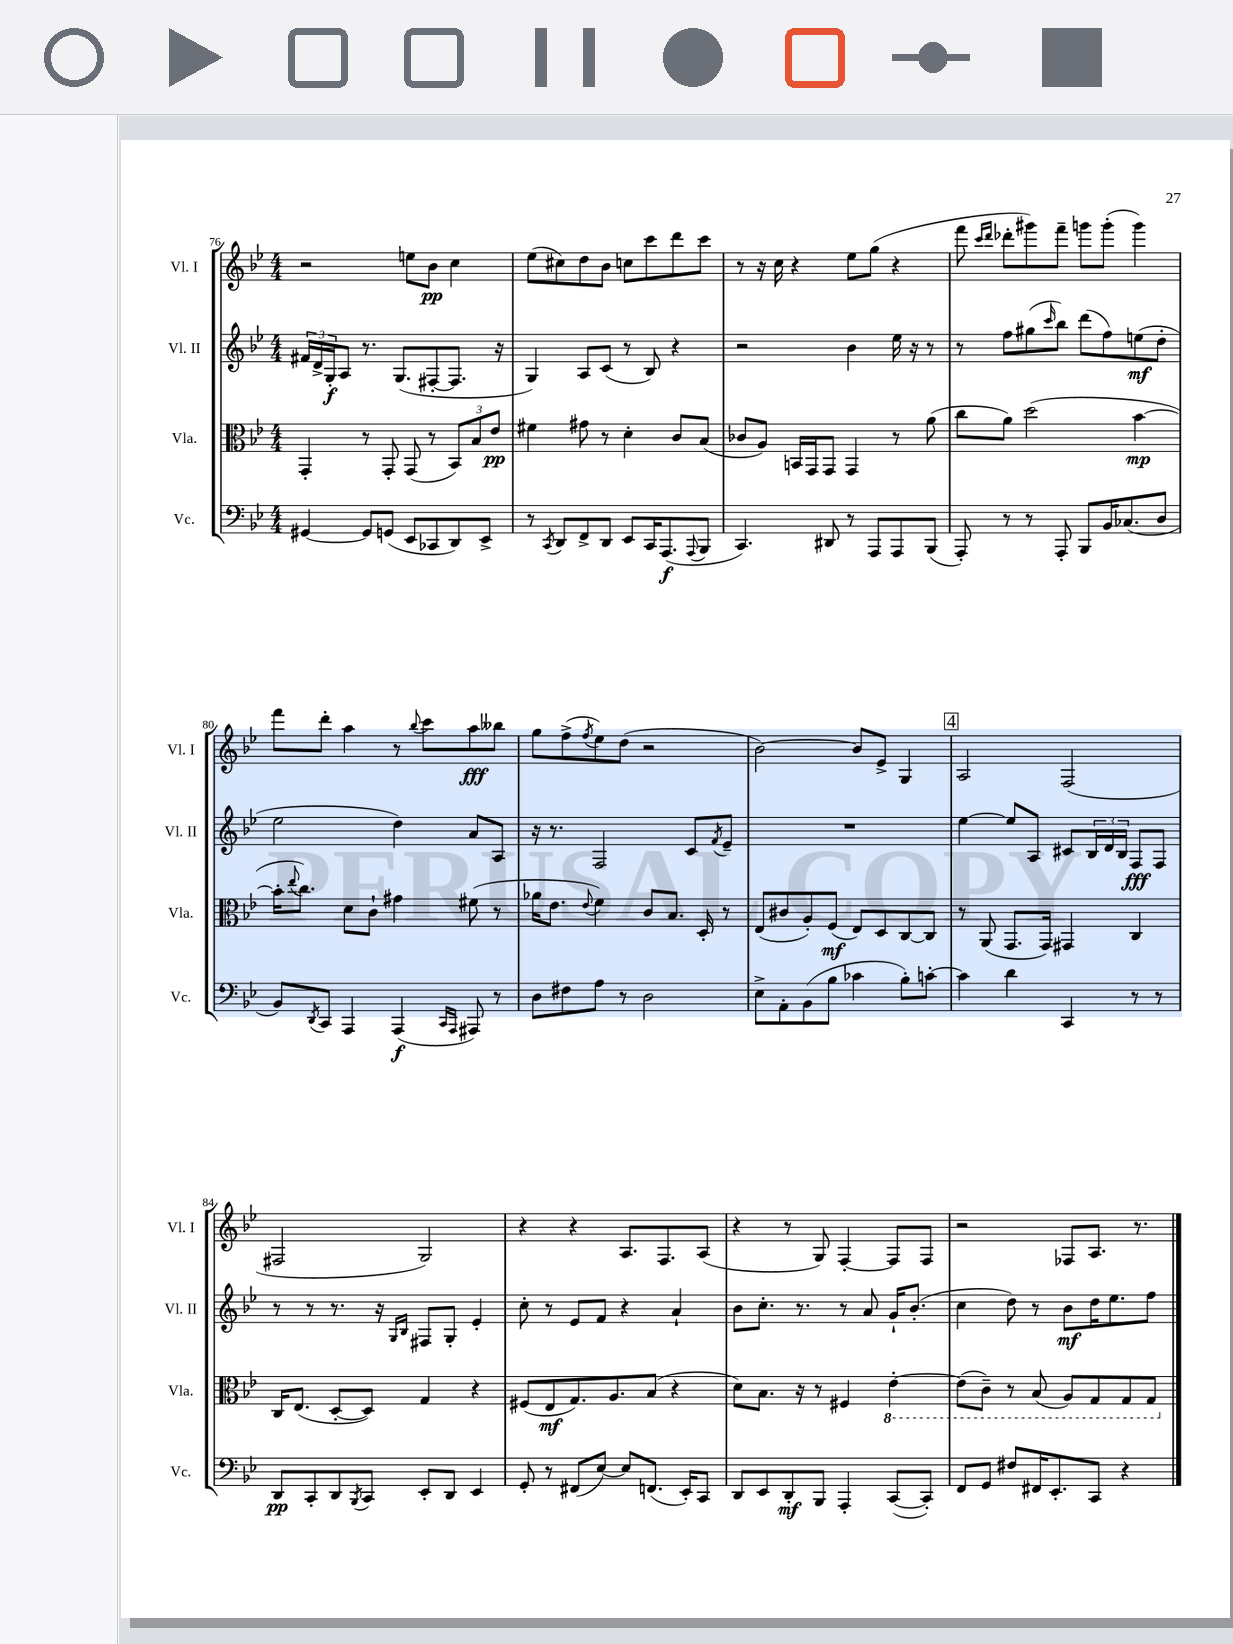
<<
\new StaffGroup <<
\new Staff = "s0" \with { instrumentName = "Vl. I" shortInstrumentName = "Vl. I" } {
    \clef treble \key bes \major \numericTimeSignature \time 4/4
    r2 e''8 bes'8\pp c''4 |
    ees''8( cis''8) d''8 bes'8 c''8 c'''8 d'''8 c'''8 |
    r8 r16 c''16 r4 ees''8 g''8( r4 |
    f'''8 \grace { c'''16 d'''16 } des'''8-. gis'''8) f'''8-- g'''8 g'''8-.( g'''4) |
    f'''8 d'''8-. a''4 r8 \appoggiatura { bes''8 } c'''8 a''8\fff beses''8 |
    g''8 f''8->( \acciaccatura { f''8 } ees''8) d''8( r2 |
    bes'2~) bes'8 ees'8-> g4 |
    \mark \markup { \box "4" } a2 f2( |
    fis2 g2) |
    r4 r4 a8. f8. a8( |
    r4 r8 g8) f4~-. f8 f8 |
    r2 fes8 a8. r8. \bar "|." |
}
\new Staff = "s1" \with { instrumentName = "Vl. II" shortInstrumentName = "Vl. II" } {
    \clef treble \key bes \major \numericTimeSignature \time 4/4
    \tuplet 3/2 { fis'16 d'16-> g16-.\f } a8 r8. g8.( fis8~-. fis8. r16 |
    g4) a8 c'8( r8 bes8) r4 |
    r2 bes'4 ees''16 r16 r8 |
    r8 f''8 gis''8( \grace { c'''16 } bes''8) d'''8( f''8) e''8\mf( d''8-. |
    ees''2 d''4) a'8 a8 |
    r16 r8. f2 c'8 \acciaccatura { f'8 } ees'8-- |
    R1 |
    \mark \markup { \box "4" } ees''4~ ees''8 a8 cis'8 \tuplet 3/2 { bes16 d'16 bes16 } f8\fff f8 |
    r8 r8 r8. r16 \grace { g16 bes16 } fis8 g8-. ees'4-. |
    c''8-. r8 ees'8 f'8 r4 a'4-! |
    bes'8 c''8.-. r8. r8 a'8 g'16-! bes'8.-.( |
    c''4 d''8) r8 bes'8\mf d''16 ees''8. f''8 \bar "|." |
}
\new Staff = "s2" \with { instrumentName = "Vla." shortInstrumentName = "Vla." } {
    \clef alto \key bes \major \numericTimeSignature \time 4/4
    g,4-. r8 g,8-. g,8( r8 \tuplet 3/2 { bes,8) bes8 ees'8\pp } |
    fis'4 gis'8 r8 d'4-. c'8 bes8( |
    ces'8 a8) b,16 g,16 g,8 g,4 r8 a'8( |
    c''8 a'8) d''2( bes'4~\mp |
    bes'16-. \appoggiatura { ees''8 } c''8.) d'8 c'8-! gis'4 fis'8( r8 |
    aes'16 ees'8. \appoggiatura { ees'8 } f'4) c'8 bes8. d16-. r8 |
    ees8( cis'8 a8-.) f8\mf( ees8) d8 c8~ c8 |
    \mark \markup { \box "4" } r8 a,8( g,8. g,16) gis,4 c4 |
    c16 ees8.( d8~-. d8) g4 r4 |
    fis8( ees8\mf g8.) a8. bes8( r4 |
    d'8) bes8. r16 r8 fis4 \ottava #-1 ees4~-. |
    ees8( c8--) r8 bes,8( a,8) g,8 g,8 g,8 \ottava #0 \bar "|." |
}
\new Staff = "s3" \with { instrumentName = "Vc." shortInstrumentName = "Vc." } {
    \clef bass \key bes \major \numericTimeSignature \time 4/4
    gis,4~ gis,8 g,8( ees,8 ces,8 d,8) ees,8-> |
    r8 \acciaccatura { c,8 } d,8 f,8-> d,8 ees,8 c,16 a,,8.\f( \appoggiatura { a,,8 } bes,,8 |
    c,4.) dis,8 r8 a,,8 a,,8 bes,,8( |
    a,,8-.) r8 r8 a,,8-. bes,,8 bes,16 ces8.( d8 |
    bes,8) \acciaccatura { d,8 } c,8 a,,4 a,,4\f( \grace { c,16 a,,16 } ais,,8) r8 |
    d8 fis8 a8 r8 d2 |
    ees8-> a,8-. bes,8( bes8 ces'4 bes8-.) c'8~-. |
    \mark \markup { \box "4" } c'4 d'4 c,4 r8 r8 |
    d,8\pp c,8-. d,8 \acciaccatura { bes,,8 } c,8 ees,8-. d,8 ees,4 |
    g,8-. r8 fis,8( ees8~) ees8 f,8.( ees,16-.) c,8 |
    d,8 ees,8 d,8-.\mf bes,,8 a,,4-. c,8~( c,8-.) |
    f,8 g,8 fis8 fis,16 ees,8.-. c,8 r4 \bar "|." |
}
>>
>>
\layout { \context { \Score currentBarNumber = #76 } }
